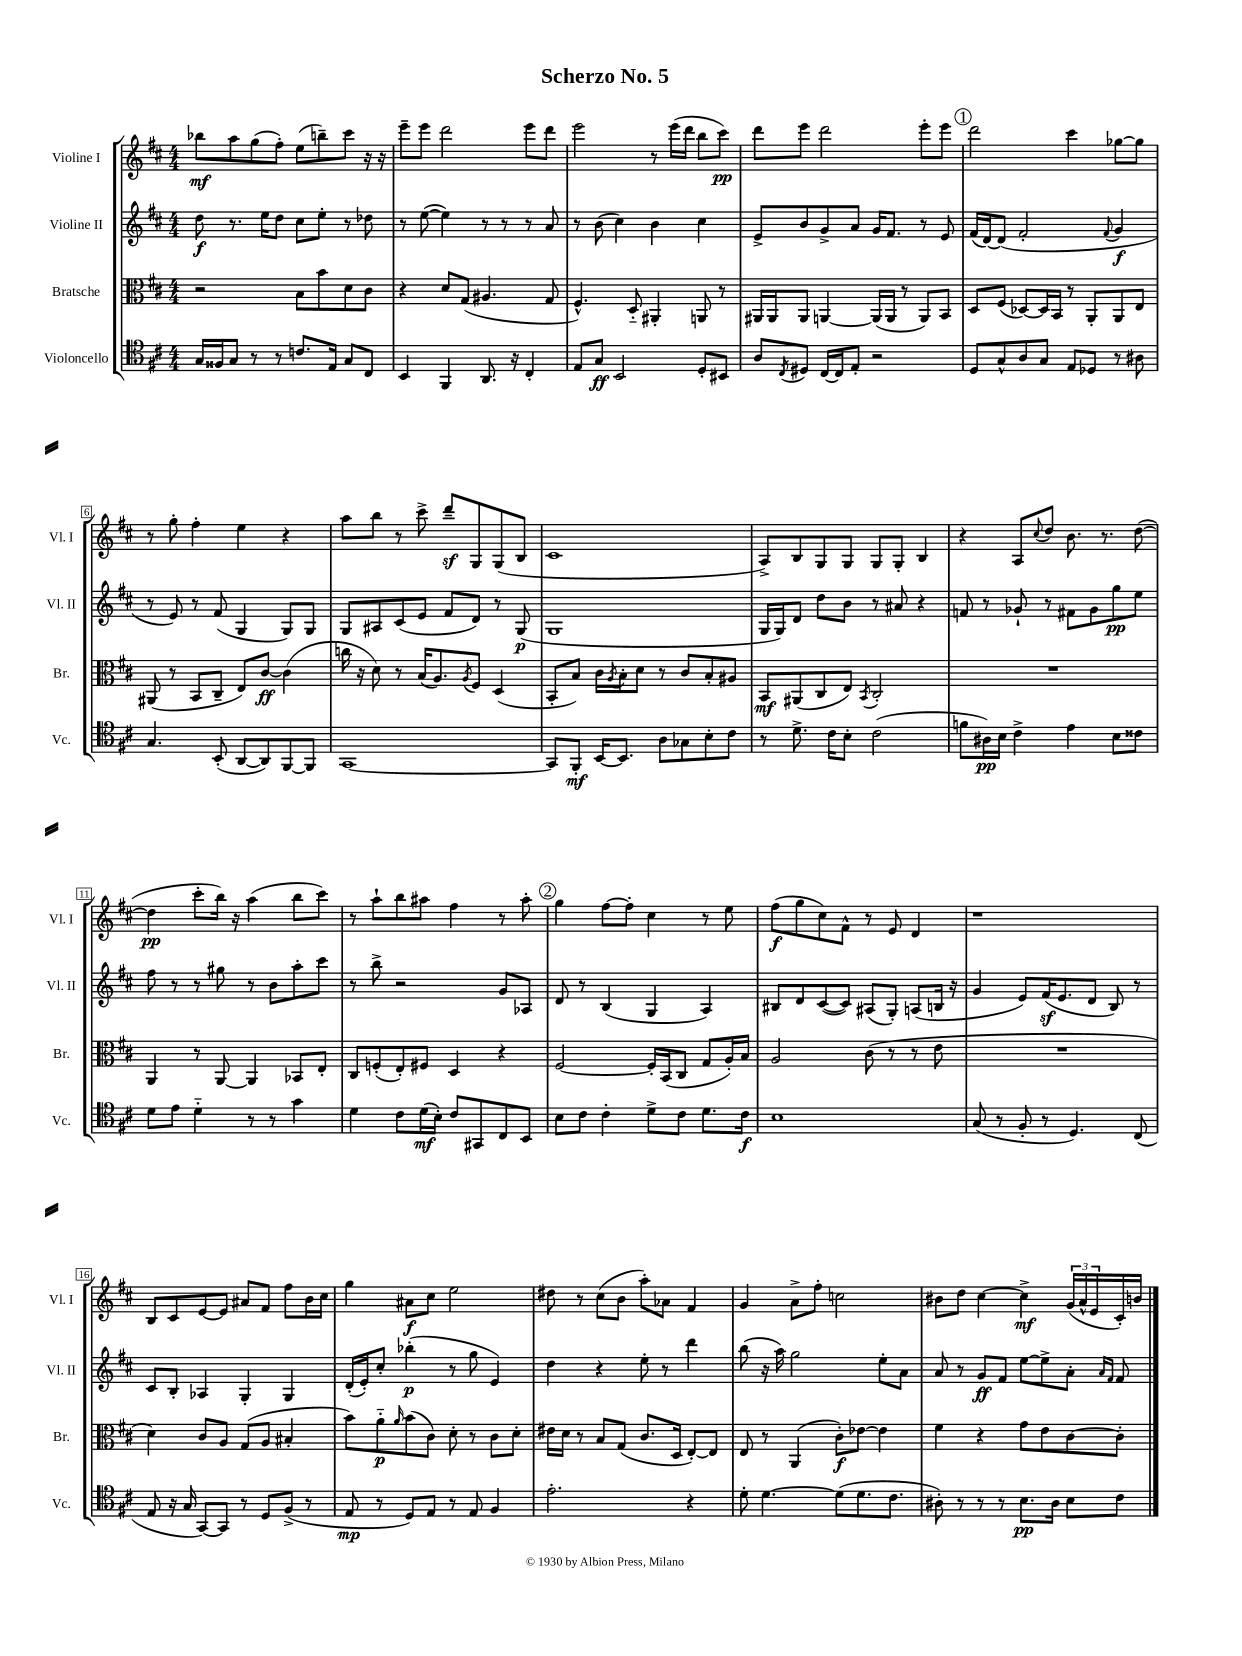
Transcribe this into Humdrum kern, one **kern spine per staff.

**kern	**dynam	**kern	**dynam	**kern	**dynam	**kern	**dynam
*part4	*part4	*part3	*part3	*part2	*part2	*part1	*part1
*staff4	*staff4	*staff3	*staff3	*staff2	*staff2	*staff1	*staff1
*I"Violoncello	*	*I"Bratsche	*	*I"Violine II	*	*I"Violine I	*
*I'Vc.	*	*I'Br.	*	*I'Vl. II	*	*I'Vl. I	*
*clefC4	*	*clefC3	*	*clefG2	*	*clefG2	*
*k[f#c#]	*	*k[f#c#]	*	*k[f#c#]	*	*k[f#c#]	*
*M4/4	*	*M4/4	*	*M4/4	*	*M4/4	*
=1	=1	=1	=1	=1	=1	=1	=1
16G/LL	.	2r	.	8dd\	f	8bb-X\L	mf
16F##X/J	.	.	.	.	.	.	.
8G/J	.	.	.	8.r	.	8aa\	.
8r	.	.	.	.	.	(8gg\	.
.	.	.	.	16ee\KL	.	.	.
8r	.	.	.	8dd\J	.	8ff#'\J)	.
8.cn/L	.	8B\L	.	8cc#\L	.	(8ee\L	.
.	.	8b\	.	8ee'\J	.	8bbn~\)	.
16E/Jk	.	.	.	.	.	.	.
8G/L	.	8d\	.	8r	.	8ccc#\J	.
8C#/J	.	8c#\J	.	8dd-X\	.	16r	.
.	.	.	.	.	.	16r	.
=2	=2	=2	=2	=2	=2	=2	=2
4BB/	.	4r	.	8r	.	8eee~\L	.
.	.	.	.	([8ee\	.	8eee\J	.
4FF#/	.	8d/L	.	4ee\])	.	2ddd\	.
.	.	(8G/J	.	.	.	.	.
8.AA/	.	4.A#X/	.	8r	.	.	.
.	.	.	.	8r	.	.	.
16r	.	.	.	.	.	.	.
4C#'/	.	.	.	8r	.	8eee\L	.
.	.	8G/	.	8a/	.	8ddd\J	.
=3	=3	=3	=3	=3	=3	=3	=3
8E/L	.	4.F#^^/)	.	8r	.	2eee\	.
8G/J	ff	.	.	(8b\	.	.	.
2BB/	.	.	.	4cc#\)	.	.	.
.	.	8D/	.	.	.	.	.
.	.	4AA#X'/	.	4b\	.	8r	.
.	.	.	.	.	.	(16eee\LL	.
.	.	.	.	.	.	16ddd\JJ	.
8D'/L	.	8AAn/	.	4cc#\	.	8bb\L	.
8BB#X/J	.	8r	.	.	.	8ccc#\J)	pp
=4	=4	=4	=4	=4	=4	=4	=4
8A/L	.	16AA#X/LL	.	8e^/L	.	8ddd\L	.
.	.	16AA#/J	.	.	.	.	.
8qC#/	.	.	.	.	.	.	.
8D#X/J	.	8AA#/J	.	8b/	.	8eee\J	.
[16C#/LL	.	[4AAn/	.	8g^/	.	2ddd\	.
16C#/J]	.	.	.	.	.	.	.
8E'/J	.	.	.	8a/J	.	.	.
2r	.	(16AA/LL]	.	16g/KL	.	.	.
.	.	16AA/JJ	.	8.f#/J	.	.	.
.	.	8r	.	.	.	.	.
.	.	8AA/L)	.	8r	.	8eee'\L	.
.	.	8BB/J	.	8e/	.	8eee\J	.
!!LO:REH:place=s1:t=1
=5	=5	=5	=5	=5	=5	=5	=5
8D/L	.	8D/L	.	(16f#/LL	.	2ddd\	.
.	.	.	.	[16d/J)	.	.	.
8G^^/	.	(8F#/J	.	(8d/J]	.	.	.
8A/	.	[8D-X/L)	.	2f#'/	.	.	.
8G/J	.	16D-/L]	.	.	.	.	.
.	.	16BB/JJ	.	.	.	.	.
8E/L	.	8r	.	.	.	4ccc#\	.
8D-X/J	.	8AA'/L	.	.	.	.	.
.	.	.	.	8qqf#/	.	.	.
8r	.	8AA/	.	4g/	f	[8gg-X\L	.
8A#X\	.	8E/J	.	.	.	8gg-\J]	.
!!LO:LB:g=z
=6	=6	=6	=6	=6	=6	=6	=6
4.G/	.	(8AA#X/	.	8r	.	8r	.
.	.	8r	.	8e/)	.	8gg'\	.
.	.	8BB/L	.	8r	.	4ff#'\	.
(8BB'/	.	8C#~/J	.	(8f#/	.	.	.
[8AA/L	.	8E/L)	.	4G/	.	4ee\	.
8AA/])	.	[8c#/J	ff	.	.	.	.
[8FF#/	.	(4c#\]	.	8G/L)	.	4r	.
8FF#/J]	.	.	.	8G/J	.	.	.
=7	=7	=7	=7	=7	=7	=7	=7
[1GG	.	16ccn\	.	8G/L	.	8aa\L	.
.	.	16r	.	.	.	.	.
.	.	8d\)	.	8A#X/	.	8bb\J	.
.	.	8r	.	(8c#/	.	8r	.
.	.	(16B/KL	.	8e/J	.	8ccc#^\	.
.	.	8.A/)	.	.	.	.	.
.	.	.	.	8f#/L	.	8dddz~/L	.
.	.	8qA/	.	.	.	.	.
.	.	8F#/J	.	8d/J)	.	8G/	.
.	.	(4D/	.	8r	.	(8G/	.
.	.	.	.	(8G/	p	8B/J	.
=8	=8	=8	=8	=8	=8	=8	=8
8GG/L]	.	8BB'/L	.	1G	.	1c#	.
8FF#'/J	mf	8B/J)	.	.	.	.	.
[16BB/KL	.	16c#\LL	.	.	.	.	.
.	.	8qA/	.	.	.	.	.
8.BB/J]	.	16B'\J	.	.	.	.	.
.	.	8d\J	.	.	.	.	.
8A\L	.	8r	.	.	.	.	.
8G-X\	.	8c#/L	.	.	.	.	.
8B'\	.	8B'/	.	.	.	.	.
8c#\J	.	8A#X/J	.	.	.	.	.
=9	=9	=9	=9	=9	=9	=9	=9
8r	.	8BB/L	mf	16G/LL	.	8A^/L)	.
.	.	.	.	16G/J)	.	.	.
8.d^\	.	(8AA#X/	.	8d/J	.	8B/	.
.	.	8C#/	.	8dd\L	.	8G/	.
16c#\KL	.	.	.	.	.	.	.
8B'\J	.	8E/J)	.	8b\J	.	8G/J	.
.	.	8qBB/	.	.	.	.	.
(2c#\	.	2C#'/	.	8r	.	8G/L	.
.	.	.	.	8a#X/	.	8G'/J	.
.	.	.	.	4r	.	4B/	.
=10	=10	=10	=10	=10	=10	=10	=10
8fn\L	.	1r	.	8fn/	.	4r	.
16A#X\L)	pp	.	.	8r	.	.	.
16B\JJ	.	.	.	.	.	.	.
4c#^\	.	.	.	8g-X`/	.	8A/L	.
.	.	.	.	.	.	8qqcc#/	.
.	.	.	.	8r	.	8dd/J	.
4e\	.	.	.	8f#X\L	.	8.b\	.
.	.	.	.	8g-\	.	.	.
.	.	.	.	.	.	8.r	.
8B\L	.	.	.	8gg\	pp	.	.
8c##X\J	.	.	.	8ee\J	.	([8dd\	.
!!LO:LB:g=z
=11	=11	=11	=11	=11	=11	=11	=11
8d\L	.	4AA/	.	8ff#\	.	4dd\]	pp
8e\J	.	.	.	8r	.	.	.
4d\	.	8r	.	8r	.	8ccc#'\L	.
.	.	[8AA/	.	8gg#X\	.	16bb\Jk)	.
.	.	.	.	.	.	16r	.
8r	.	4AA/]	.	8r	.	(4aa\	.
8r	.	.	.	8b\L	.	.	.
4g\	.	8BB-X/L	.	8aa'\	.	8bb\L	.
.	.	8E'/J	.	8ccc#\J	.	8ccc#\J)	.
=12	=12	=12	=12	=12	=12	=12	=12
4d\	.	8C#/L	.	8r	.	8r	.
.	.	(8Fn'/	.	8bb^\	.	8aa`\L	.
8c#\L	.	8E'/)	.	2r	.	8bb\	.
(16d\L	mf	8F#X/J	.	.	.	8aa#X\J	.
16B'\JJ)	.	.	.	.	.	.	.
8c#/L	.	4D/	.	.	.	4ff#\	.
8GG#X/	.	.	.	.	.	.	.
8C#/	.	4r	.	8g/L	.	8r	.
8BB/J	.	.	.	8A-X/J	.	8aa#'\	.
!!LO:REH:place=s1:t=2
=13	=13	=13	=13	=13	=13	=13	=13
8B\L	.	[2F#/	.	8d/	.	4gg\	.
8c#\J	.	.	.	8r	.	.	.
4c#'\	.	.	.	(4B/	.	[8ff#\L	.
.	.	.	.	.	.	8ff#'\J]	.
8d^\L	.	16F#'/LL]	.	4G/	.	4cc#\	.
.	.	(16BB/J	.	.	.	.	.
8c#\J	.	8C#/J	.	.	.	.	.
8.d\L	.	8G/L	.	4A/)	.	8r	.
.	.	16A'/L)	.	.	.	8ee\	.
16c#\Jk	f	16B/JJ	.	.	.	.	.
=14	=14	=14	=14	=14	=14	=14	=14
1B	.	2A/	.	8B#X/L	.	(8ff#\L	f
.	.	.	.	8d/	.	8gg\	.
.	.	.	.	([8c#/	.	8cc#\)	.
.	.	.	.	8c#/J])	.	8f#^^\J	.
.	.	(8c#\	.	(8A#X/L	.	8r	.
.	.	8r	.	8G'/J)	.	8e/	.
.	.	8r	.	(8An/L	.	4d/	.
.	.	8e\	.	16Bn/Jk	.	.	.
.	.	.	.	16r	.	.	.
=15	=15	=15	=15	=15	=15	=15	=15
(8G/	.	1r	.	4g/	.	1r	.
8r	.	.	.	.	.	.	.
8F#'/	.	.	.	8e/L)	.	.	.
8r	.	.	.	(16f#z/K	.	.	.
.	.	.	.	8.e/	.	.	.
4.D/)	.	.	.	.	.	.	.
.	.	.	.	8d/J	.	.	.
.	.	.	.	8B/)	.	.	.
(8C#/	.	.	.	8r	.	.	.
!!LO:LB:g=z
=16	=16	=16	=16	=16	=16	=16	=16
8E/	.	4d\)	.	8c#/L	.	8B/L	.
16r	.	.	.	8B'/J	.	8c#/	.
16G/	.	.	.	.	.	.	.
[8GG/L)	.	8c#/L	.	4A-X/	.	[8e/	.
8GG/J]	.	8A/J	.	.	.	8e/J]	.
8r	.	(8G/L	.	4G'/	.	8a#X/L	.
8D/L	.	8A/J	.	.	.	8f#/J	.
(8F#^/J	.	4B#X'/	.	4G/	.	8ff#\L	.
8r	.	.	.	.	.	16b\L	.
.	.	.	.	.	.	16cc#\JJ	.
=17	=17	=17	=17	=17	=17	=17	=17
8E/	mp	8b\L)	.	(16d'/LL	.	4gg\	.
.	.	.	.	16e'/J)	.	.	.
8r	.	8a\	p	8cc#'/J	.	.	.
.	.	16qqa/	.	.	.	.	.
8D/L)	.	(8b\	.	(4bb-X'\	p	8a#X\L	f
8E/J	.	8c#\J)	.	.	.	8cc#\J	.
8r	.	8d'\	.	8r	.	2ee\	.
8E/	.	8r	.	8gg\	.	.	.
4F#/	.	8c#\L	.	4e/)	.	.	.
.	.	8d'\J	.	.	.	.	.
=18	=18	=18	=18	=18	=18	=18	=18
2.e'\	.	16e#X\LL	.	4dd\	.	8dd#X\	.
.	.	16d\JJ	.	.	.	.	.
.	.	8r	.	.	.	8r	.
.	.	8B/L	.	4r	.	(8cc#\L	.
.	.	(8G/J	.	.	.	8b\J	.
.	.	8.c#/L	.	8ee'\	.	8aa'\L)	.
.	.	.	.	8r	.	8a-X\J	.
.	.	16D/Jk	.	.	.	.	.
4r	.	[8E'/L)	.	4ddd\	.	4f#/	.
.	.	8E/J]	.	.	.	.	.
=19	=19	=19	=19	=19	=19	=19	=19
8d'\	.	8E/	.	(8bb\	.	4g/	.
[4.d\	.	8r	.	16r	.	.	.
.	.	.	.	16aa\)	.	.	.
.	.	(4AA/	.	2gg\	.	8a^\L	.
.	.	.	.	.	.	8ff#'\J	.
(8d\L]	.	8c#'\L)	f	.	.	2ccn\	.
8.d\	.	[8e-X\J	.	.	.	.	.
.	.	4e-\]	.	8ee'\L	.	.	.
8.c#\J	.	.	.	.	.	.	.
.	.	.	.	8a\J	.	.	.
=20	=20	=20	=20	=20	=20	=20	=20
8A#X'\)	.	4f#\	.	8a/	.	8b#X\L	.
8r	.	.	.	8r	.	8dd\J	.
8r	.	4r	.	8g/L	ff	[4cc#\	.
8r	.	.	.	8f#/J	.	.	.
8.B\L	pp	8g\L	.	[8ee\L	.	4cc#^\]	mf
.	.	8e\	.	8ee^\]	.	.	.
16A#\Jk	.	.	.	.	.	.	.
8B\L	.	[8c#\	.	8a'\J	.	(24g/LL	.
.	.	.	.	.	.	24a^^/	.
.	.	.	.	.	.	24e/	.
.	.	.	.	16qqa/LL	.	.	.
.	.	.	.	16qqf#/JJ	.	.	.
8c#\J	.	8c#'\J]	.	8f#/	.	16c#'/)	.
.	.	.	.	.	.	16bn/JJ	.
==	==	==	==	==	==	==	==
*-	*-	*-	*-	*-	*-	*-	*-
